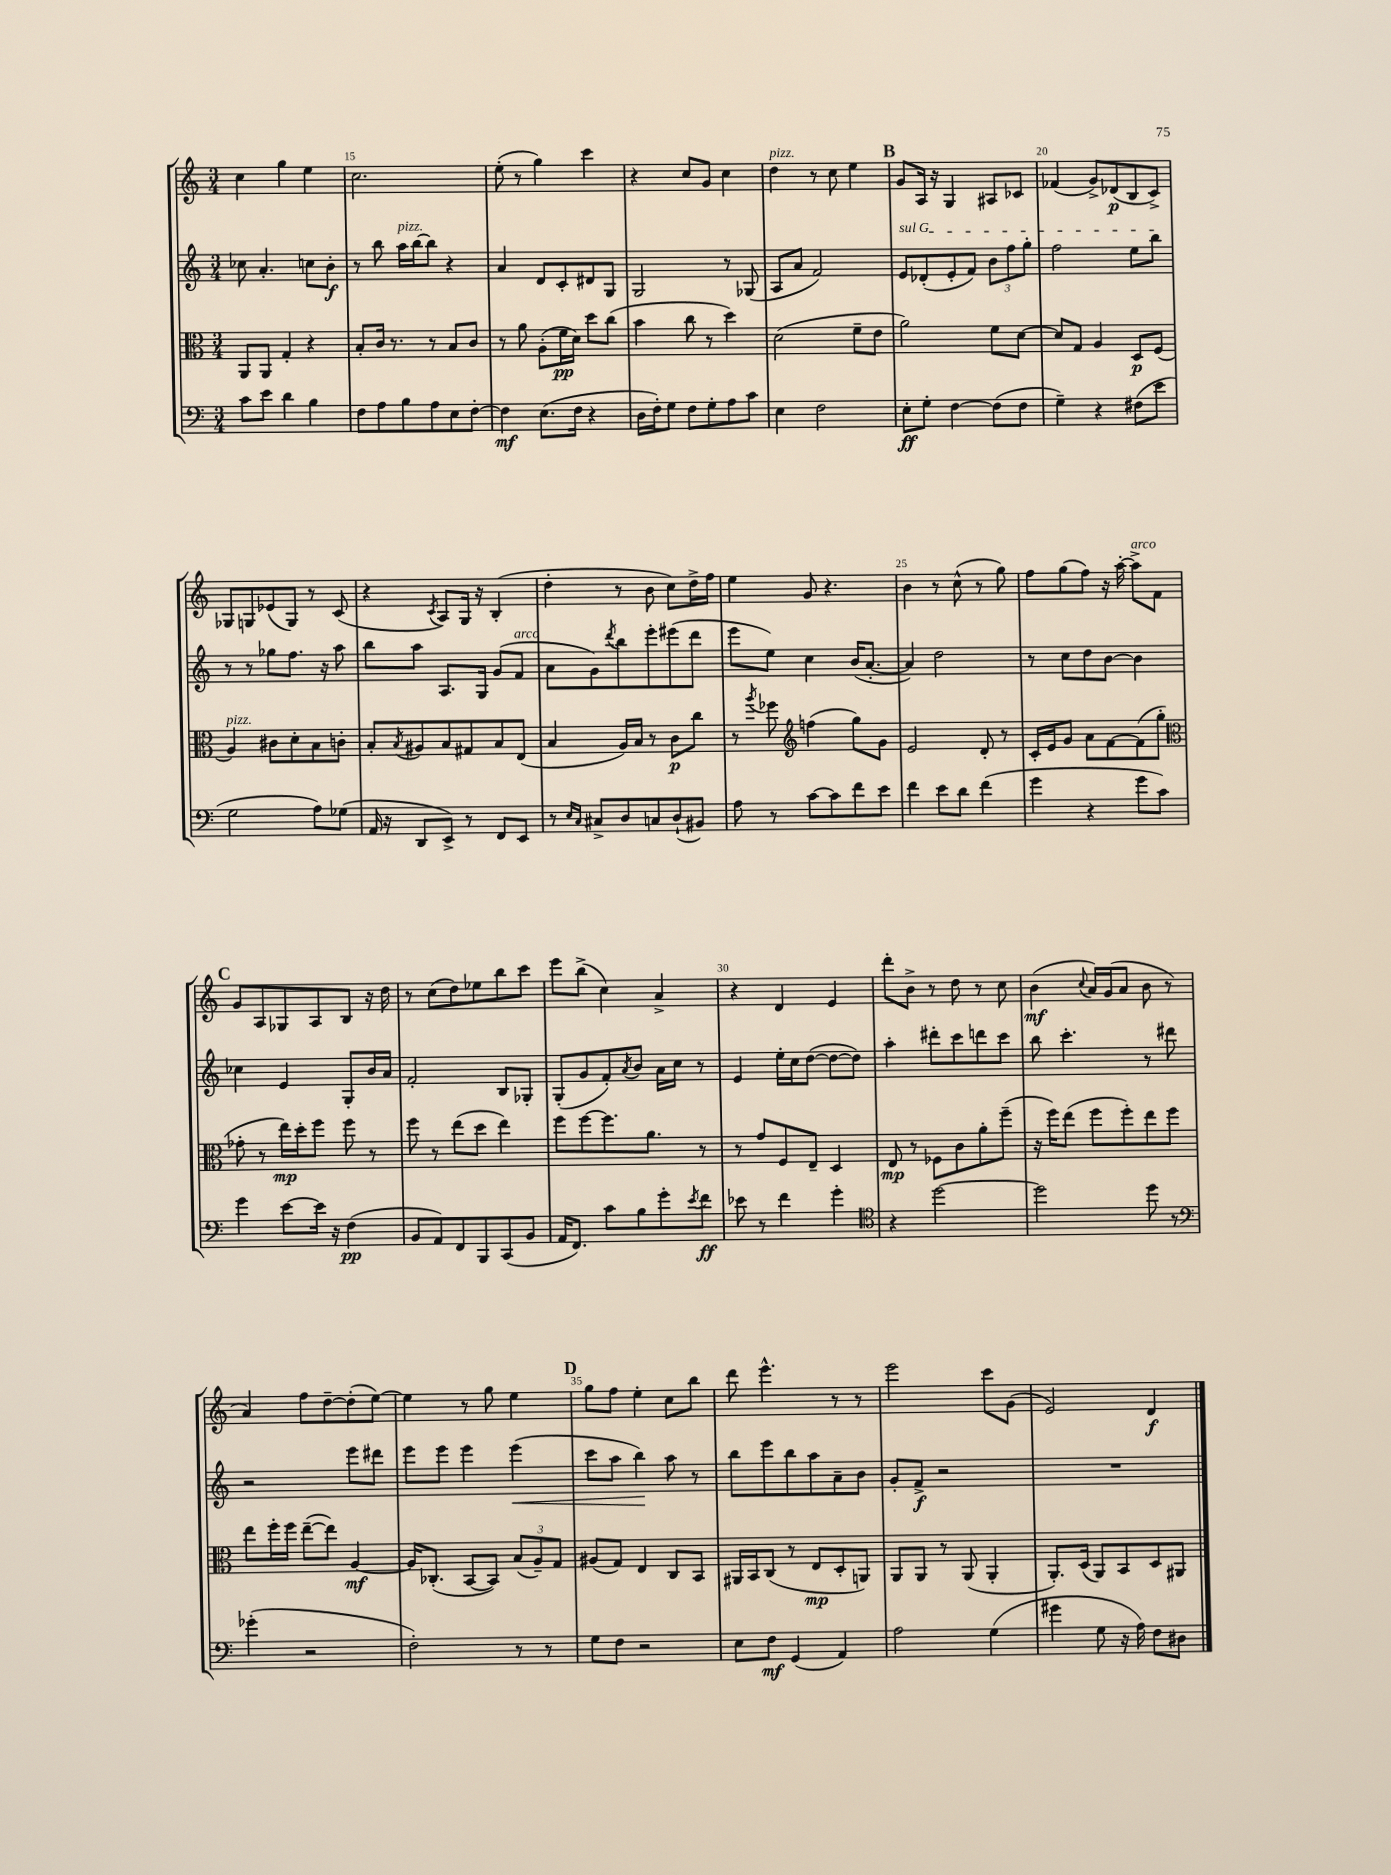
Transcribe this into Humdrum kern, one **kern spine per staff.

**kern	**dynam	**kern	**dynam	**kern	**dynam	**kern	**dynam
*part4	*part4	*part3	*part3	*part2	*part2	*part1	*part1
*staff4	*staff4	*staff3	*staff3	*staff2	*staff2	*staff1	*staff1
*clefF4	*	*clefC3	*	*clefG2	*	*clefG2	*
*k[]	*	*k[]	*	*k[]	*	*k[]	*
*M3/4	*	*M3/4	*	*M3/4	*	*M3/4	*
=14	=14	=14	=14	=14	=14	=14	=14
8c\L	.	8AA/L	.	8cc-X\	.	4cc\	.
8e\J	.	8AA/J	.	4.a'/	.	.	.
4d\	.	4G'/	.	.	.	4gg\	.
4B\	.	4r	.	8ccn\L	.	4ee\	.
.	.	.	.	8b'\J	f	.	.
=15	=15	=15	=15	=15	=15	=15	=15
8F\L	.	8B'/L	.	8r	.	2.cc\	.
8A\	.	16c/Jk	.	8bb\	.	.	.
.	.	8.r	.	.	.	.	.
!	!	!	!	!LO:TX:a:i:t=pizz.	!	!	!
8B\	.	.	.	16aa\LL	.	.	.
.	.	.	.	[16bb\J	.	.	.
8A\	.	8r	.	8bb\J]	.	.	.
8E\	.	8B/L	.	4r	.	.	.
[8F'\J	.	8c/J	.	.	.	.	.
=16	=16	=16	=16	=16	=16	=16	=16
4F\]	mf	8r	.	4a/	.	(8ee'\	.
.	.	8a\	.	.	.	8r	.
(8.E\L	.	(8A'\L	.	8d/L	.	4gg\)	.
.	.	16f\L	pp	8c'/	.	.	.
16F\Jk	.	16d\JJ)	.	.	.	.	.
4r	.	8dd\L	.	8d#X/	.	4ccc\	.
.	.	(8cc\J	.	8G/J	.	.	.
=17	=17	=17	=17	=17	=17	=17	=17
16D\LL	.	4b\	.	2G/	.	4r	.
16F'\J)	.	.	.	.	.	.	.
8G\J	.	.	.	.	.	.	.
8F\L	.	8cc\	.	.	.	8cc/L	.
8G'\	.	8r	.	.	.	8g/J	.
8A\	.	4dd\)	.	8r	.	4cc\	.
8c\J	.	.	.	(8G-X/	.	.	.
=18	=18	=18	=18	=18	=18	=18	=18
!	!	!	!	!	!	!LO:TX:a:i:t=pizz.	!
4E\	.	(2d\	.	8A/L	.	4dd\	.
.	.	.	.	8a/J	.	.	.
2F\	.	.	.	2f/)	.	8r	.
.	.	.	.	.	.	8cc\	.
.	.	8f~\L	.	.	.	4ee\	.
.	.	8e\J	.	.	.	.	.
!!LO:REH:place=s1:t=B
=19	=19	=19	=19	=19	=19	=19	=19
!	!	!	!	!LO:TX:a:i:t=sul G	!	!	!
8E'\L	ff	2a\)	.	8e/L	.	8g/L	.
8G'\J	.	.	.	(8d-X'/	.	16A/Jk	.
.	.	.	.	.	.	16r	.
[4F\	.	.	.	8e'/	.	4G/	.
.	.	.	.	8f/J)	.	.	.
(8F\L]	.	8f\L	.	12b\L	.	8A#X/L	.
.	.	.	.	12ff\	.	.	.
8F\J	.	[8d\J	.	.	.	8c-X/J	.
.	.	.	.	12gg'\J	.	.	.
=20	=20	=20	=20	=20	=20	=20	=20
4G~\)	.	8d/L]	.	2ff\	.	(4f-X/	.
.	.	8G/J	.	.	.	.	.
4r	.	4A/	.	.	.	8g^/L)	.
.	.	.	.	.	.	(8d-X/	p
(8F#X\L	.	8D/L	p	8ee\L	.	8B/	.
8e\J	.	(8F/J	.	8bb\J	.	8c^/J)	.
!!LO:LB:g=z
=21	=21	=21	=21	=21	=21	=21	=21
!	!	!LO:TX:a:i:t=pizz.	!	!	!	!	!
2G\	.	4A/)	.	8r	.	8G-X/L	.
.	.	.	.	8r	.	8Gn/	.
.	.	8c#X\L	.	8gg-X\L	.	(8e-X/	.
.	.	8d'\	.	8.ff\J	.	8G/J)	.
8A\L)	.	8B\	.	.	.	8r	.
.	.	.	.	16r	.	.	.
(8G-X\J	.	8cn'\J	.	8aa\	.	(8c/	.
=22	=22	=22	=22	=22	=22	=22	=22
16AA/	.	8B'/L	.	8bb\L	.	4r	.
16r	.	.	.	.	.	.	.
.	.	8qB/	.	.	.	.	.
8DD/L	.	8A#X/	.	8aa\J	.	.	.
.	.	.	.	.	.	8qc/	.
8EE^/J)	.	8B/	.	8.A/L	.	8A/L)	.
8r	.	8G#X/	.	.	.	16G/Jk	.
.	.	.	.	16G/Jk	.	16r	.
8FF/L	.	8B/	.	(8g/L	.	(4B'/	.
!	!	!	!	!LO:TX:a:i:t=arco	!	!	!
8EE/J	.	(8E/J	.	8f/J	.	.	.
=23	=23	=23	=23	=23	=23	=23	=23
8r	.	4B/	.	8a\L	.	4dd'\	.
16qqE/LL	.	.	.	.	.	.	.
16qqC/JJ	.	.	.	.	.	.	.
8C#X^/L	.	.	.	8g\)	.	.	.
.	.	.	.	8qddd/	.	.	.
8D/	.	16A/LL)	.	8bb\	.	8r	.
.	.	16B/JJ	.	.	.	.	.
8Cn/	.	8r	.	8eee'\	.	8b\	.
(8D`/	.	8c\L	p	(8eee#X\	.	8cc\L)	.
8BB#X/J)	.	8cc\J	.	8ddd\J	.	16dd^\L	.
.	.	.	.	.	.	16ff\JJ	.
=24	=24	=24	=24	=24	=24	=24	=24
8A\	.	8r	.	8eee\L	.	4ee\	.
.	.	8qaa/	.	.	.	.	.
8r	.	8ff-X\	.	8ee\J)	.	.	.
*	*	*clefG2	*	*	*	*	*
[8c\L	.	(4ffn\	.	4cc\	.	8g/	.
8c\]	.	.	.	.	.	4.r	.
8f\	.	8gg\L)	.	(16b/KL	.	.	.
.	.	.	.	[8.a'/J	.	.	.
8e\J	.	8g\J	.	.	.	.	.
=25	=25	=25	=25	=25	=25	=25	=25
4f\	.	2e/	.	4a/])	.	4b\	.
8e\L	.	.	.	2dd\	.	8r	.
8d\J	.	.	.	.	.	(8cc^^\	.
(4f\	.	8d'/	.	.	.	8r	.
.	.	8r	.	.	.	8gg\)	.
=26	=26	=26	=26	=26	=26	=26	=26
4g\	.	16c'/LL	.	8r	.	8ff\L	.
.	.	16e/J	.	.	.	.	.
.	.	8g/J	.	8cc\L	.	(8gg\	.
4r	.	8a\L	.	8dd\	.	8ff\J)	.
.	.	[8f\	.	[8b\J	.	16r	.
.	.	.	.	.	.	[16aa'\	.
!	!	!	!	!	!	!LO:TX:a:i:t=arco	!
8g\L	.	(8f\]	.	4b\]	.	8aa^\L]	.
8c\J)	.	8gg'\J	.	.	.	8f\J	.
!!LO:LB:g=z
!!LO:REH:place=s1:t=C
=27	=27	=27	=27	=27	=27	=27	=27
*	*	*clefC3	*	*	*	*	*
4g\	.	8g-X'\	.	4cc-X\	.	8g/L	.
.	.	8r	.	.	.	8A/	.
[8e\L	.	16ee\LL)	mp	4e/	.	8G-X/	.
.	.	16dd'\J	.	.	.	.	.
16e\Jk]	.	8ff\J	.	.	.	8A/	.
16r	.	.	.	.	.	.	.
(4F\	pp	8ff\	.	8G'/L	.	8B/J	.
.	.	8r	.	16b/L	.	16r	.
.	.	.	.	16a/JJ	.	16dd\	.
=28	=28	=28	=28	=28	=28	=28	=28
8BB/L	.	8ff\	.	2f'/	.	8r	.
8AA/)	.	8r	.	.	.	(8cc\L	.
8FF/	.	(8ee\L	.	.	.	8dd\)	.
8BBB/	.	8dd\J	.	.	.	8ee-X\	.
(8CC/	.	4ee\)	.	8B/L	.	8bb\	.
8BB/J	.	.	.	8G-X'/J	.	8ccc\J	.
=29	=29	=29	=29	=29	=29	=29	=29
16AA/KL	.	8ff\L	.	(8G'/L	.	8eee\L	.
8.FF/J)	.	.	.	.	.	.	.
.	.	[8ff\	.	8g/	.	(8bb^\J	.
8c\L	.	8.ff\]	.	8f'/)	.	4cc\)	.
.	.	.	.	8qa/	.	.	.
8B\	.	.	.	8b/J	.	.	.
.	.	8.a\J	.	.	.	.	.
8g'\	.	.	.	16a\LL	.	4a^/	.
.	.	.	.	16cc\JJ	.	.	.
8qe/	.	.	.	.	.	.	.
8f\J	ff	8r	.	8r	.	.	.
=30	=30	=30	=30	=30	=30	=30	=30
8e-X\	.	8r	.	4e/	.	4r	.
8r	.	8g/L	.	.	.	.	.
4f\	.	8F/	.	16ee'\LL	.	4d/	.
.	.	.	.	16cc\J	.	.	.
.	.	8E~/J	.	([8dd\J	.	.	.
4g'\	.	4D/	.	8dd\L_	.	4e/	.
.	.	.	.	8dd\J])	.	.	.
=31	=31	=31	=31	=31	=31	=31	=31
*clefC4	*	*	*	*	*	*	*
4r	.	8E/	mp	4aa'\	.	8ddd'\L	.
.	.	8r	.	.	.	8b^\J	.
[2dd\	.	8F-X\L	.	8ddd#X'\L	.	8r	.
.	.	8c\	.	8ccc\	.	8dd\	.
.	.	8a'\	.	8dddn\	.	8r	.
.	.	(8ff~\J	.	8ccc\J	.	8cc\	.
=32	=32	=32	=32	=32	=32	=32	=32
2dd\]	.	16r	.	8bb\	.	(4b\	mf
.	.	16ff\KL)	.	.	.	.	.
.	.	(8ee\J	.	4.ccc'\	.	.	.
.	.	.	.	.	.	8qqcc/	.
.	.	8ff\L	.	.	.	16a/LL)	.
.	.	.	.	.	.	(16g/J	.
.	.	8ff'\)	.	.	.	8a/J	.
8dd\	.	8ee\	.	8r	.	8b\	.
8r	.	8ff\J	.	8ddd#X\	.	8r	.
!!LO:LB:g=z
=33	=33	=33	=33	=33	=33	=33	=33
*clefF4	*	*	*	*	*	*	*
(4g-X'\	.	8ee\L	.	2r	.	4a/)	.
.	.	16ff'\L	.	.	.	.	.
.	.	16ff\JJ	.	.	.	.	.
2r	.	([8ee~\L	.	.	.	8ff\L	.
.	.	8ee\J])	.	.	.	[8dd~\	.
.	.	[4A/	mf	8eee\L	.	(8dd'\]	.
.	.	.	.	8ddd#X\J	.	[8ee\J)	.
=34	=34	=34	=34	=34	=34	=34	=34
2F'\)	.	16A/KL]	.	8eee\L	.	4ee\]	.
.	.	(8.C-X'/J	.	.	.	.	.
.	.	.	.	8eee\J	.	.	.
.	.	[8BB/L	.	4eee\	.	8r	.
.	.	8BB/J])	.	.	.	8gg\	.
!	!	!	!	!	!LO:HP:b	!	!
8r	.	(12B/L	.	(4eee\	<	4ee\	.
.	.	12A~/)	.	.	.	.	.
8r	.	.	.	.	.	.	.
.	.	12G/J	.	.	.	.	.
!!LO:REH:place=s1:t=D
=35	=35	=35	=35	=35	=35	=35	=35
8G\L	.	(8A#X/L	.	8ccc\L	.	8gg\L	.
8F\J	.	8G/J)	.	8aa\J	.	8ff\J	.
2r	.	4E/	.	4bb\)	.	4ee'\	.
.	.	8C/L	.	8aa\	[	8cc\L	.
.	.	8BB/J	.	8r	.	8bb\J	.
=36	=36	=36	=36	=36	=36	=36	=36
8E\L	.	16AA#X/LL	.	8bb\L	.	8ddd\	.
.	.	16BB/J	.	.	.	.	.
8F\J	mf	(8C/J	.	8eee\	.	4.eee^^\	.
(4GG/	.	8r	.	8bb\	.	.	.
.	.	8E/L	mp	8aa\	.	.	.
4AA/)	.	8D'/	.	8a~\	.	8r	.
.	.	8AAn/J)	.	8b\J	.	8r	.
=37	=37	=37	=37	=37	=37	=37	=37
2A\	.	8AA/L	.	8g'/L	.	2eee\	.
.	.	8AA/J	.	8f^/J	f	.	.
.	.	8r	.	2r	.	.	.
.	.	(8AA/	.	.	.	.	.
(4G\	.	4AA'/	.	.	.	8ccc\L	.
.	.	.	.	.	.	(8g\J	.
=38	=38	=38	=38	=38	=38	=38	=38
4g#X\	.	8.AA'/L)	.	2.r	.	2e/)	.
.	.	(16D/Jk	.	.	.	.	.
8G\	.	8AA/L)	.	.	.	.	.
16r	.	8BB/	.	.	.	.	.
16A\)	.	.	.	.	.	.	.
8F\L	.	8D/	.	.	.	4d/	f
8D#X\J	.	8AA#X/J	.	.	.	.	.
==	==	==	==	==	==	==	==
*-	*-	*-	*-	*-	*-	*-	*-
